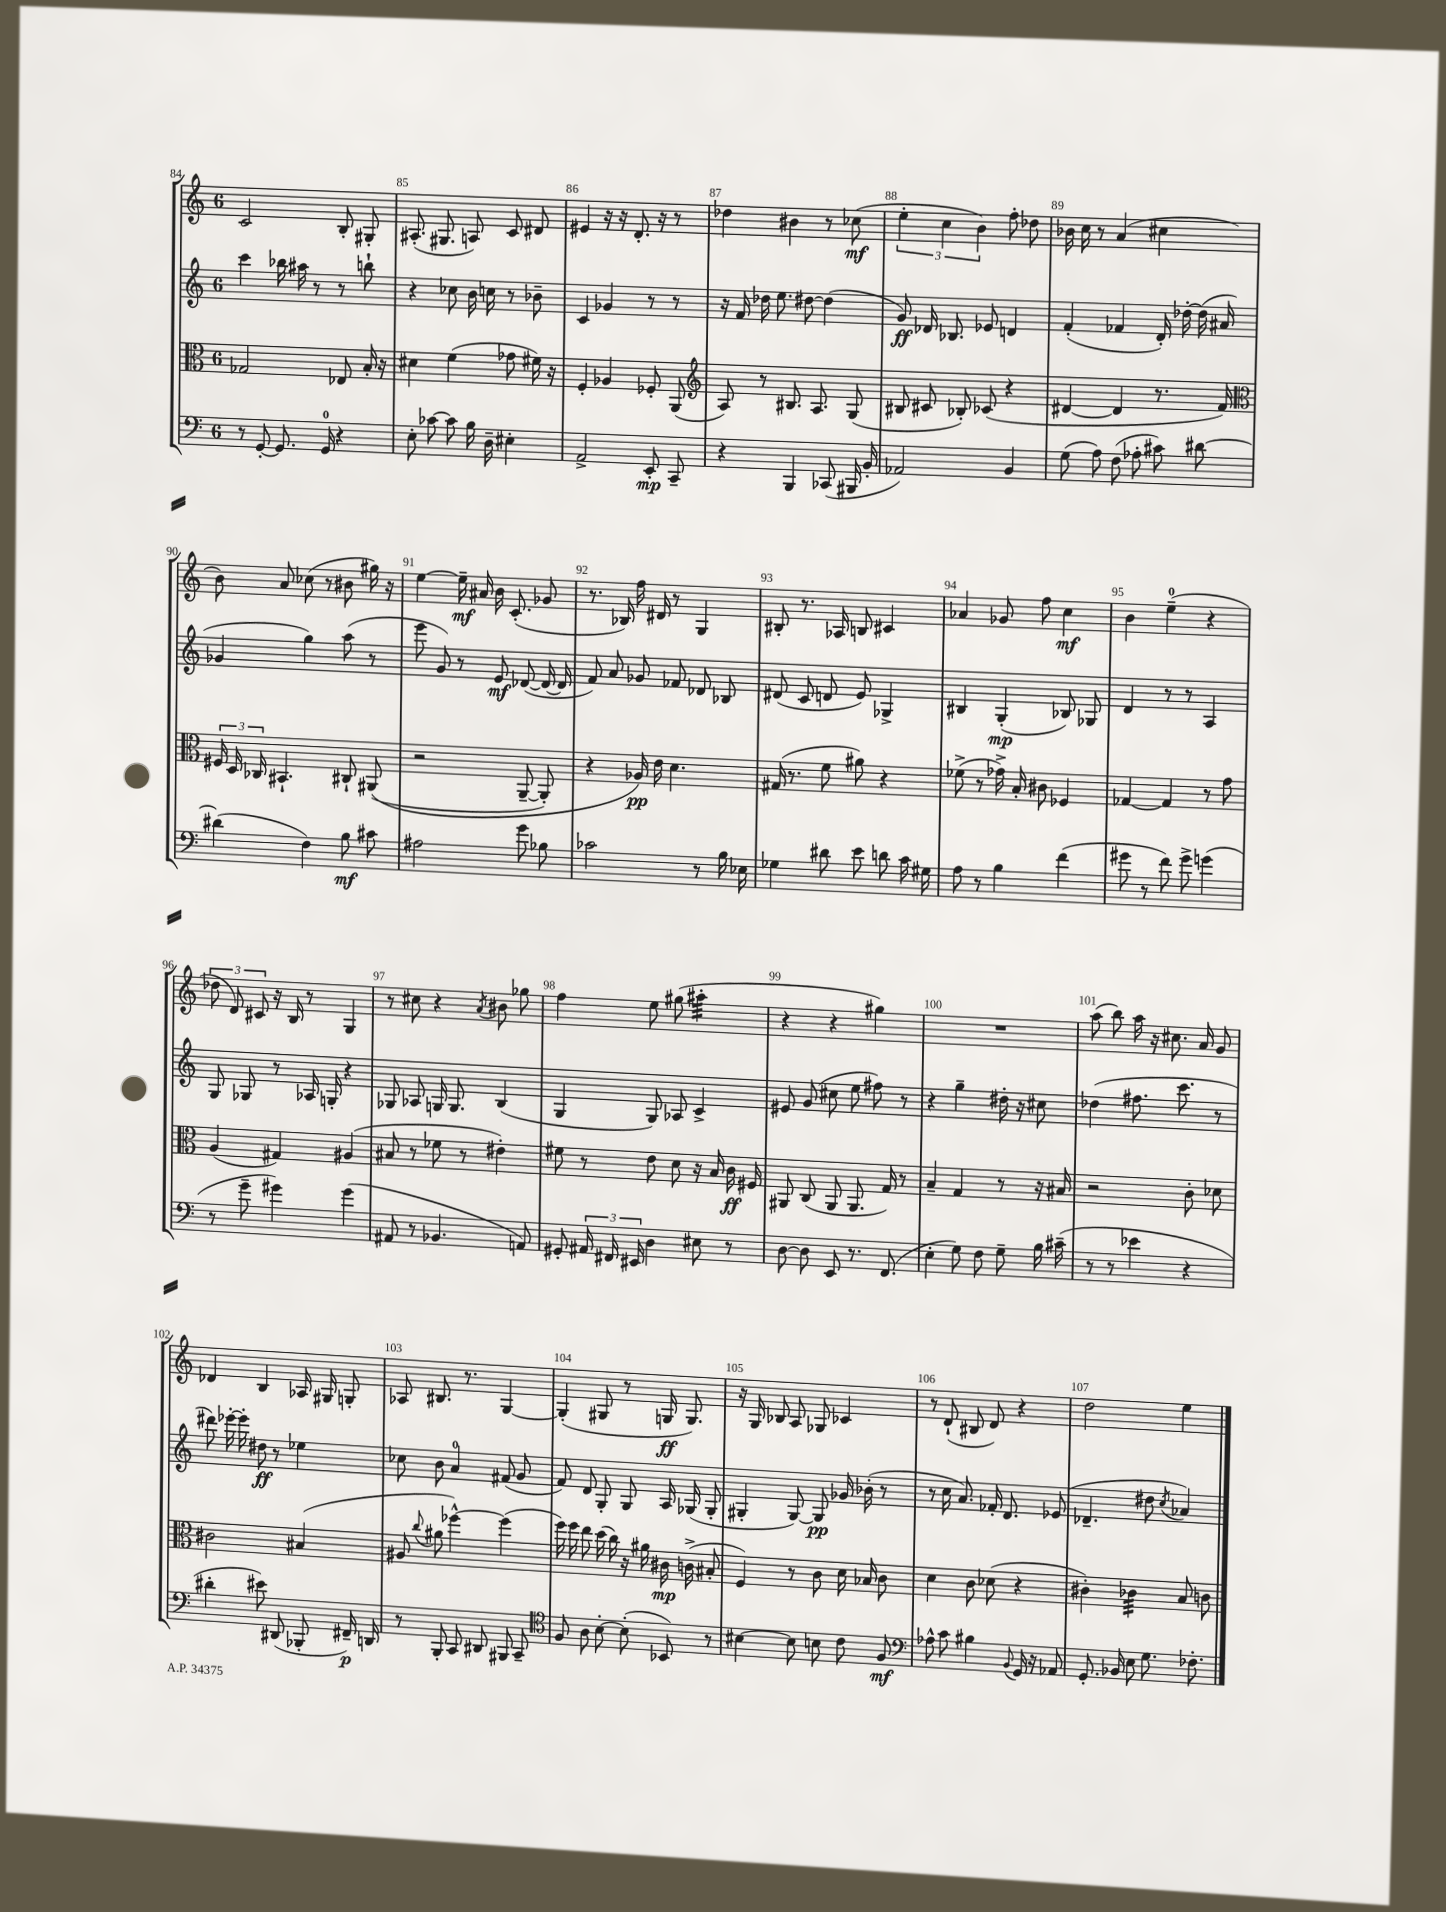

**kern	**kern	**kern	**kern
*staff4	*staff3	*staff2	*staff1
*clefF4	*clefC3	*clefG2	*clefG2
*k[]	*k[]	*k[]	*k[]
*M6/8	*M6/8	*M6/8	*M6/8
8r	2G-	4ccc	2c
[8GG'	.	.	.
8.GG]	.	16bb-	.
.	.	16aa#	.
.	.	8r	.
16GG	.	.	.
4r	8E-	8r	8B'
.	16B'	8bb`	8G#'
.	16r	.	.
=	=	=	=
8E'	4d#	4r	(8.A#'
[8c-	.	.	.
.	.	.	8.G#
8c-]	(4f	8cc-	.
16B	.	16b	8A)
16D~	.	16cc	.
4E#'	8g-	8r	8c
.	16f#)	8b-~	8d#
.	16r	.	.
=	=	=	=
2AA^	4F'	4c	4e#
.	4A-	4g-	16r
.	.	.	16r
.	.	.	8.d'
8EE'	8F-'	8r	.
.	.	.	16r
8CC~	(8AA	8r	8r
=	=	=	=
*	*clefG2	*	*
4r	8A)	16r	4dd-
.	.	16f	.
.	8r	16dd-	.
.	.	8.ee	.
4BBB	8.B#	.	4b#
.	.	[8dd#	.
.	8.A	.	.
(8CC-	.	(4dd#]	8r
16BBB#	(8G	.	(8cc-
16BB'	.	.	.
=	=	=	=
2AA-)	8B#	8g)	6ee'
.	8c#	16d-	.
.	.	.	6cc
.	.	8.B-	.
.	8B-')	.	.
.	.	.	6b)
.	(8c-	8e-	.
4BB	4r	4d	8ff'
.	.	.	8dd-
=	=	=	=
(8G	[4d#	(4f'	16b-
.	.	.	16cc
8A)	.	.	8r
(8F	4d#]	4f-	(4a
8A-'	.	.	.
8c#)	8.r	16d')	4cc#
.	.	[16dd-'	.
[8d#	.	(16dd-]	.
.	16f)	16a#	.
=	=	=	=
*	*clefC3	*	*
(4d#]	24F#	4g-	8b)
.	24D	.	.
.	24C-	.	.
.	4.BB#`	.	8a
4F)	.	4gg)	(8cc-
.	.	.	8r
8B	8C#`	(8aa	8b#
8c#	&((8AA#	8r	16gg#)
.	.	.	16r
=	=	=	=
2A#	2r	8eee	[4ee
.	.	8g)	.
.	.	8r	16ee~]
.	.	.	16a#
.	.	8e	16b
.	.	.	(8.c'
8g	[8AA~	([8d-	.
8B-	8AA'])	16d-_	8g-
.	.	16d-]	.
=	=	=	=
2c-	4r	8f)	8.r
.	.	8a	.
.	.	.	16B-)
.	16A-&)	8g-	16ff
.	16e	.	16d#
.	4.d	8f-	8r
8r	.	8d-	4G
16B	.	8B-	.
16E-	.	.	.
=	=	=	=
4G-	(16G#	(8d#	8B#'
.	8.r	.	.
.	.	8c	8.r
8d#	8f	8d	.
.	.	.	16A-
8e	8a#)	8e)	8B
8d	4r	4G-^	4c#
16c	.	.	.
16G#	.	.	.
=	=	=	=
8A	(8f-^	4B#	4a-
8r	8r	.	.
4B	16g-^)	(4G'	8g-
.	16B'	.	.
.	8c#	.	8ff
(4f	4F-	8B-)	4cc
.	.	8G-	.
=	=	=	=
8g#	[4G-	4d	4b
8r	.	.	.
8f)	4G-]	8r	(4ee~
8g#^	.	8r	.
(4g	8r	4A	4r
.	8g	.	.
=	=	=	=
8r	(4A	8G	12dd-
.	.	.	12d)
8g~	.	8G-	.
.	.	.	12c#
4g#)	4G#)	8r	16r
.	.	.	16B
.	.	16A-	8r
.	.	16G'	.
(4g#	(4A#	4r	4G
=	=	=	=
8AA#	8B#	8G-	8r
8r	8r	8A-	8cc#
4.BB-	8f-	16G	4r
.	.	8.G	.
.	8r	.	.
.	.	.	8qa
.	4e#')	(4B	8b#
8AA)	.	.	8gg-
=	=	=	=
8GG#'	8f#	4G	4ff
24AA#	8r	.	.
24FF#	.	.	.
24EE#	.	.	.
4D	8e	8G)	8ee
.	8d	8A-	(8gg#
8E#	16r	4c^	4aa#'
.	16B	.	.
8r	16c	.	.
.	16F#	.	.
=	=	=	=
[8D	8AA#	8e#	4r
8D]	(8C	(8g	.
8EE	8AA#	8cc#	4r
8.r	8.AA#	8ee	.
.	.	8ff#)	4gg#)
(8.FF	16G)	.	.
.	8r	8r	.
=	=	=	=
4E'	4B~	4r	2.r
8G)	4G	4gg~	.
8F	.	.	.
8G~	8r	16dd#'	.
.	.	16r	.
16B	16r	8cc#	.
(16c#~	16B#	.	.
=	=	=	=
8r	2r	(4dd-	(8aa
8r	.	.	8bb)
4e-	.	8.ff#	16aa
.	.	.	16r
.	.	.	8.cc#
.	.	8.ccc	.
4r	8c'	.	.
.	.	.	16a
.	8d-	8r	8g
=	=	=	=
4d#'	2c#	8ddd#)	4d-
.	.	[16eee-'	.
.	.	16eee-']	.
8e#)	.	8dd#	4B
(8DD#	.	8r	.
8BBB-'	(4B#	4ee-	16A-
.	.	.	16G#
16FF#~)	.	.	8G'
16DD	.	.	.
=	=	=	=
8r	8A#	8cc-	8A-
.	8qqcc	.	.
8BBB'	8a#	8b	8.B#
8CC	[4ff-^^)	4a	.
.	.	.	8.r
8DD#	.	.	.
8BBB#	(4ff-]	(8f#	[4G
8CC~	.	8g	.
=	=	=	=
*clefC4	*	*	*
8F	16ff)	8f)	(4G']
.	16ff	.	.
8A	8ee	8d	.
[8B'	(16dd	8G'	8G#
.	16cc)	.	.
(8B']	16r	8G	8r
.	16a#	.	.
8BB-)	16c#	16A	16G
.	(16c^	(16G-	8.G)
8r	8B#'	8G-'	.
=	=	=	=
[4B#	4F)	4G#'	16r
.	.	.	16G
.	.	.	8B-
8B#]	8r	[8G#)	8A
8B	8c	8G#]	8G-
8c	16d	16g-	4c-
.	16B-	(16b-'	.
8F	8c	8r	.
=	=	=	=
*clefF4	*	*	*
8A-^^	4d	8r	8r
8c	.	16cc	(8d`
.	.	8.a)	.
4B#	8c	.	8B#
.	(8d-	16f-'	8d)
.	.	8.d	.
8qqBB	.	.	.
16GG	4r	.	4r
16r	.	.	.
8AA-	.	(8e-	.
=	=	=	=
8.GG'	4c#')	4.d-~	2dd
16BB-	.	.	.
8E	4c-	.	.
8.G	.	8dd#	.
.	.	8qcc	.
.	8B	4a-)	4ee
8.F-'	.	.	.
.	8c	.	.
==	==	==	==
*-	*-	*-	*-
